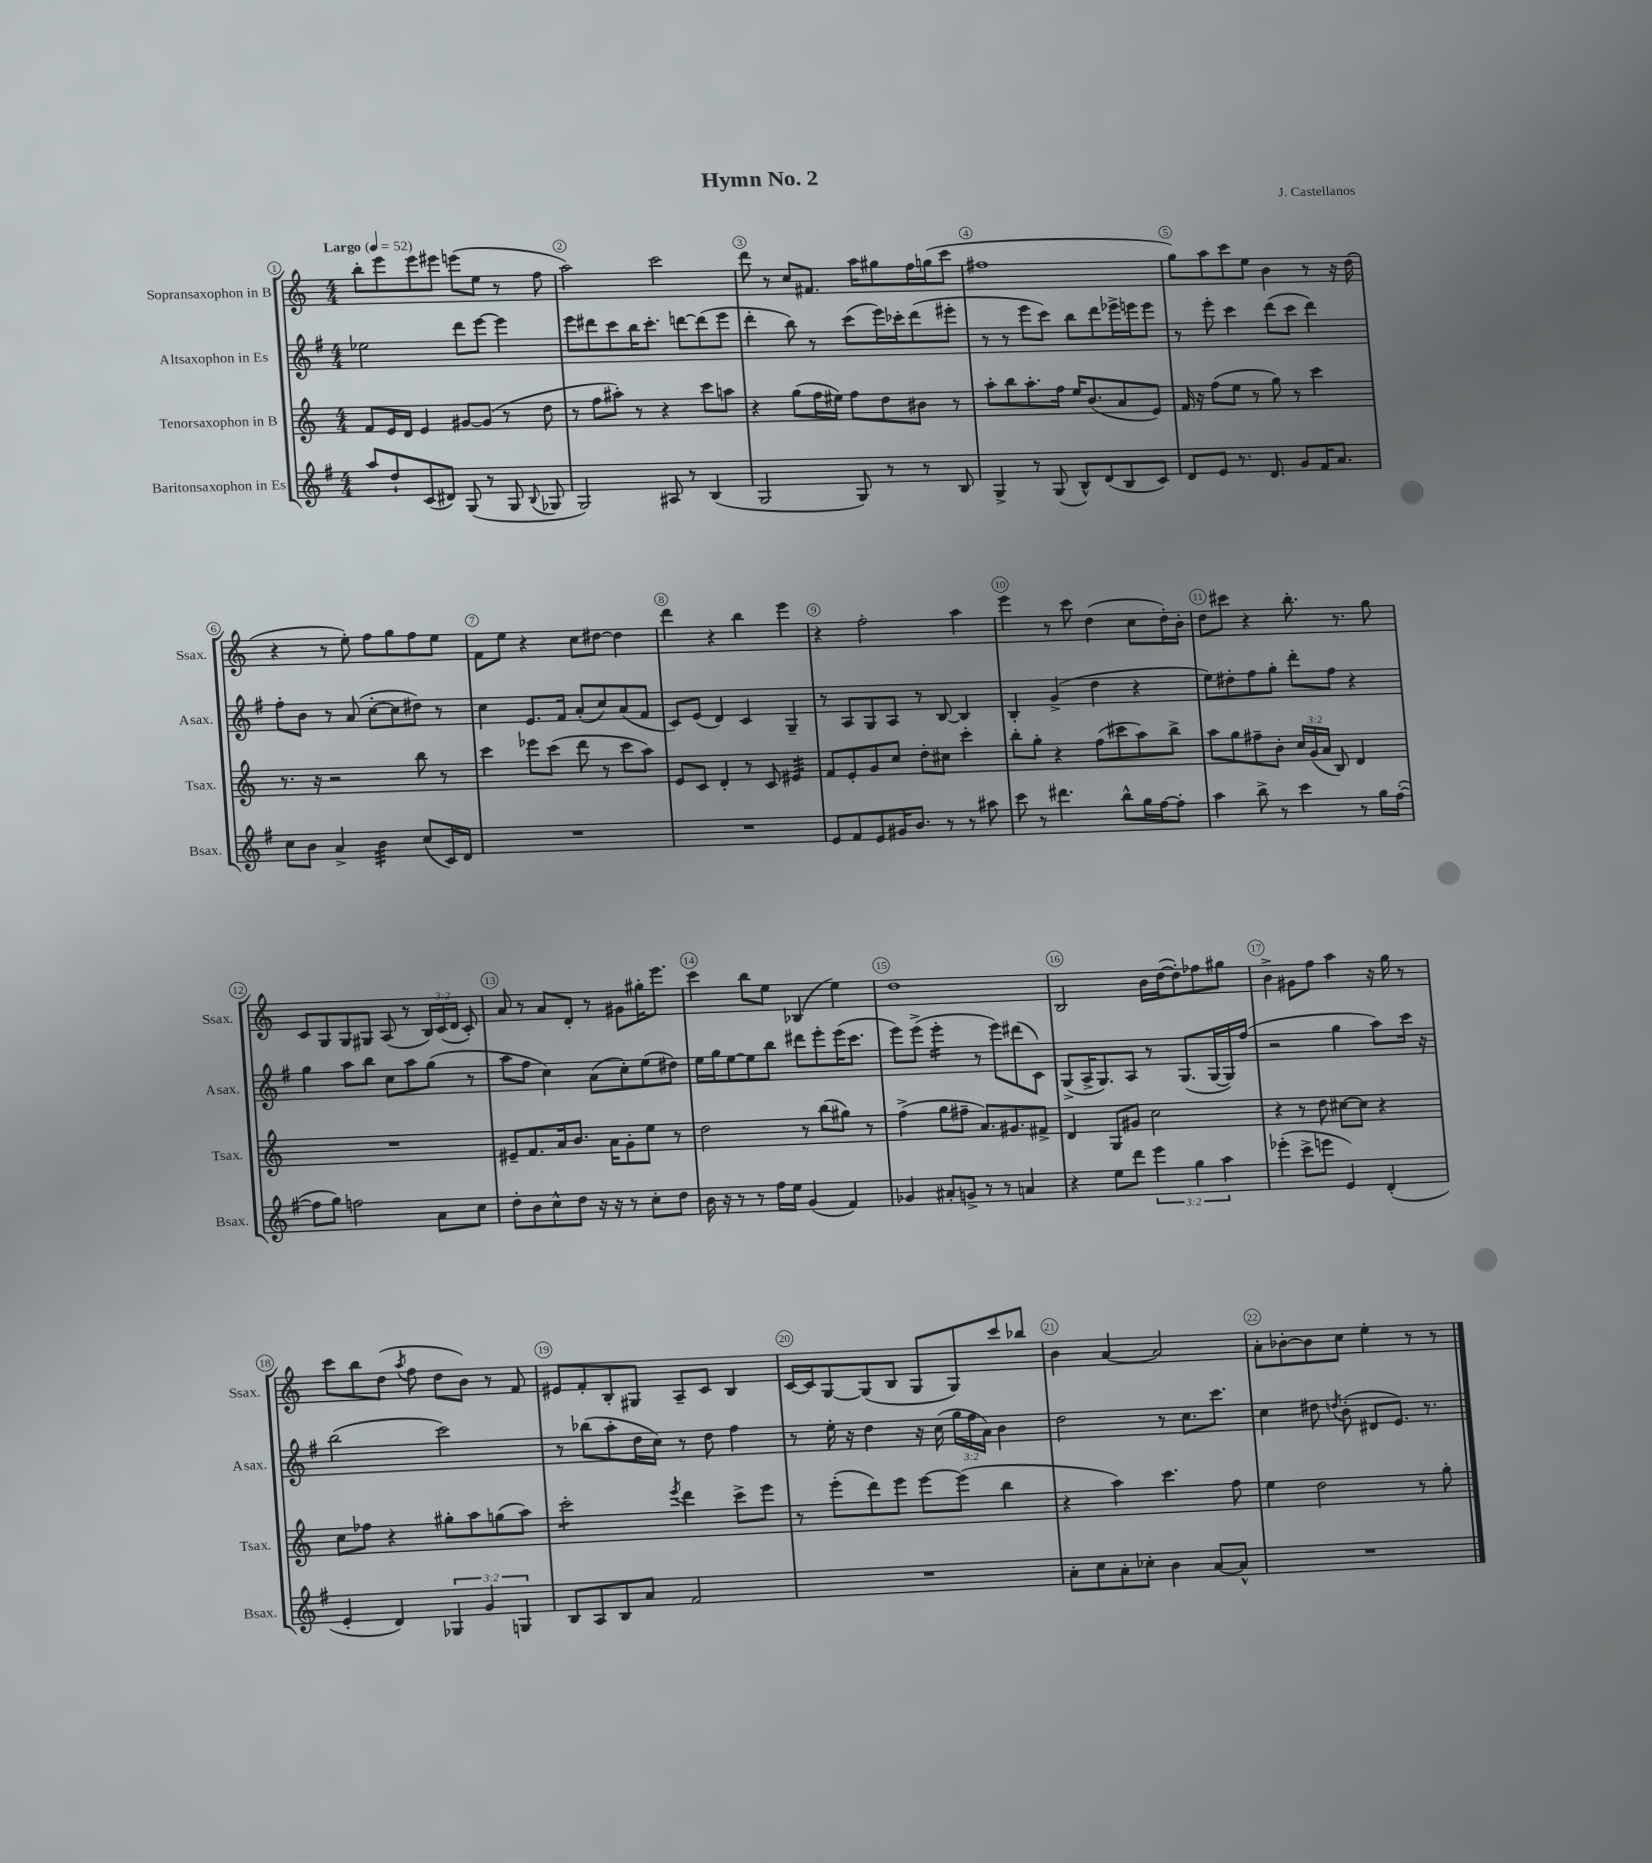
\header { title = "Hymn No. 2" composer = "J. Castellanos" }
<<
\new StaffGroup <<
\new Staff = "s0" \with { instrumentName = "Sopransaxophon in B" shortInstrumentName = "Ssax." } {
    \clef treble \key c \major \numericTimeSignature \time 4/4 \override Staff.TupletNumber.text = #tuplet-number::calc-fraction-text \tempo "Largo" 4 = 52
    \autoBeamOff b''8[-. e'''8 e'''8 eis'''8] e'''8[( e''8] r8 f''8 |
    a''2) c'''2 |
    d'''8 r8 c''8[ fis'8.] a''16[ gis''8 f''16 g''16( c'''8] |
    fis''1 |
    g''8[) a''8 c'''8 e''8] b'4 r8 r16 d''16( |
    r4 r8 e''8-.) f''8[ g''8 f''8 e''8] |
    f'8[ e''8] r4 c''8[ dis''8]~ dis''4 |
    d'''4 r4 b''4 e'''4 |
    r4 f''2-. a''4 |
    e'''4 r8 c'''8 d''4( c''8[ d''16-.) b'16]-. |
    d''8[ cis'''8] r4 b''8.-. r8. g''8 |
    c'8[ g8 g8 gis8] a8( r8 \tuplet 3/2 { b16[) c'16( d'16] } c'8-.) |
    a'8 r8 a'8[ d'8]-. r8 gis'8[ gis''16-. e'''8.] |
    c'''4 b''8[ e''8] bes4( e''4) |
    d''1 |
    b2 b'16[ d''16~( d''8-.) fes''8 gis''8] |
    b'4-> gis'8[ f''8] a''4 r16 g''16 r8 |
    c'''8[ b''8 d''8]( \acciaccatura { a''8 } f''8 d''8[ b'8]) r8 f'8 |
    eis'8[ f'8-. b8-. gis8] a8[-- c'8] b4 |
    c'16[~ c'16 g8~ g8( b8] g8[ g8) c'''8 bes''8] |
    b'4 a'4~ a'2 |
    a'8[-. bes'8~-. bes'8 c''8] e''4-. r8 r8 \bar "|." |
}
\new Staff = "s1" \with { instrumentName = "Altsaxophon in Es" shortInstrumentName = "Asax." } {
    \clef treble \key g \major \numericTimeSignature \time 4/4 \override Staff.TupletNumber.text = #tuplet-number::calc-fraction-text
    \autoBeamOff ees''2 d'''8[ e'''8]~ e'''4 |
    e'''8[ dis'''8 c'''8 b''16 c'''8.]-. d'''8[~ d'''8( e'''8] |
    d'''4-. b''8) r8 c'''8[( e'''16) ces'''16-. d'''8( eis'''8]-. |
    r8 r8 e'''8[ c'''8]) b''8[ d'''8 ees'''16-> e'''16 e'''8] |
    r8 e'''8-. c'''4 d'''8[( c'''8] d'''4) |
    fis''8[-. b'8] r8 a'8( c''8[~-. c''8 dis''8]) r8 |
    c''4 e'8.[ fis'16] a'8[-.( c''8) a'8( fis'8] |
    c'8[) e'8]( d'4) c'4 g4-- |
    r8 a8[ g8 a8] r8 b8~ b4 |
    b4-. g'4->( d''4 r4 |
    e''8[) dis''8-. fis''8 g''8]-. d'''8[-. fis''8] r4 |
    g''4 a''8[ b''8] c''8[ a''8 g''8]( r8 |
    a''8[ fis''8] c''4) a'8[( c''8-.) e''8( dis''8]) |
    e''16[ g''16 e''8~ e''8 b''8] dis'''8[ e'''8-. e'''16( c'''8.] |
    e'''8[) e'''8]->( e'''4:16-. r8 e'''8[) dis'''8( c'8]) |
    g8[->( a16-> g8.) a8] r8 g8.[( g16~ g16) fis''16]( |
    r2 g''4 a''8[) c'''16] r16 |
    b''2( c'''2) |
    r8 bes''8[( a''8-. d''16 c''16]) r8 d''8 fis''4 |
    r8 e''16-. r16 d''4 r16 c''16( \tuplet 3/2 { g''16[ fis''16 a'16]) } b'4 |
    d''2 r8 c''8.[ c'''8.] |
    c''4 dis''8 \acciaccatura { d''8 } b'8-.( dis'8[ e'8.]) r8. \bar "|." |
}
\new Staff = "s2" \with { instrumentName = "Tenorsaxophon in B" shortInstrumentName = "Tsax." } {
    \clef treble \key c \major \numericTimeSignature \time 4/4 \override Staff.TupletNumber.text = #tuplet-number::calc-fraction-text
    \autoBeamOff f'8[ e'16 d'16] e'4 gis'8[~ gis'8]( r8 d''8 |
    r8 f''8[ ais''8]-.) r8 r4 c'''8[ a''8] |
    r4 g''8[( f''16 eis''16]) f''8[ d''8 bis'8] r8 |
    a''8[-. b''8 a''8.-. f''16] e''16[ b'8.( a'8 e'8]) |
    f'16 r16 f''8[( e''8] r8 g''8) r8 c'''4 |
    r8. r16 r2 b''8 r8 |
    c'''4 ees'''8[ c'''8]( d'''8 r8 c'''8[ a''8]) |
    e'8[ c'8] d'4-. r8 c'8 eis'4:32 |
    f'8[ e'8-. g'8 c''8] d''8[-. cis''8] c'''4-. |
    b''8[-. g''8]-. r4 f''8[( cis'''8 a''8) b''8]-> |
    a''8[ g''8 fis''8-- b'8]-. \tuplet 3/2 { c''16[ g'16( a'16] } b8) d'4 |
    R1 |
    eis'8[-- f'8. a'16 b'8.] a'16[ g'8-. e''8] r8 |
    d''2 r8 b''8[( gis''8]) r8 |
    f''4->( g''8[ fis''8]-- a'8.[) gis'8. fis'8]-> |
    d'4 g8[ gis'8] c''2 |
    r4 r8 d''8 cis''8[~ cis''8] r4 |
    c''8[ fes''8] r4 gis''8[-. a''8 g''8( a''8]) |
    c'''2:8-. \acciaccatura { e'''8 } d'''4 c'''8[-> e'''8] |
    r8 e'''8[-.( d'''8) e'''8] e'''8[~ e'''8]( b''4 |
    r4 a''4) c'''4. f''8 |
    e''4 d''2 r8 g''8-. \bar "|." |
}
\new Staff = "s3" \with { instrumentName = "Baritonsaxophon in Es" shortInstrumentName = "Bsax." } {
    \clef treble \key g \major \numericTimeSignature \time 4/4 \override Staff.TupletNumber.text = #tuplet-number::calc-fraction-text
    \autoBeamOff a''8[ d''8-! c'8( dis'8]) g8( r8 g8 \appoggiatura { b8 } ges8 |
    g2) ais8 r8 b4( |
    g2 g8) r8 r8 b8 |
    g4-> r8 g8( b8[-^) d'8( b8 c'8]) |
    d'8[ e'8] r8. d'8. g'8[ fis'16 a'8.] |
    c''8[ b'8] a'4-> b'4:32 c''8[( c'16) d'16] |
    R1 |
    R1 |
    e'8[ fis'8 e'8 gis'16 b'8.] r8 r8 ais''8 |
    c'''8 r8 dis'''4. b''8[-^ g''16 fis''16~ fis''8]-. |
    a''4 b''8-> r8 c'''4 r8 g''16[ fis''16]~-.( |
    fis''8[ g''8]) f''2 a'8[ c''8] |
    d''8[-. b'8 c''8-^ d''8] r16 r16 r8 c''8[-. d''8] |
    b'16 r16 r8 r8 fis''16[ e''16] g'4( fis'4) |
    ges'4 ais'8[-. g'8]-> r8 r8 a'4 |
    r4 e''8[ d'''8] \tuplet 3/2 { e'''4 g''4 a''4 } |
    ees'''4-.( c'''8[-> e'''8] e'4) d'4-.( |
    e'4-. d'4) \tuplet 3/2 { ges4 g'4 g4 } |
    b8[ a8 b8 a'8] fis'2 |
    R1 |
    a'8[-. c''8 a'8-. ces''8]-. b'4 a'8[~ a'8]-^ |
    R1 \bar "|." |
}
>>
>>
\layout { \context { \Score \override BarNumber.break-visibility = ##(#f #t #t) barNumberVisibility = #all-bar-numbers-visible \override BarNumber.stencil = #(make-stencil-circler 0.1 0.3 ly:text-interface::print) } }
